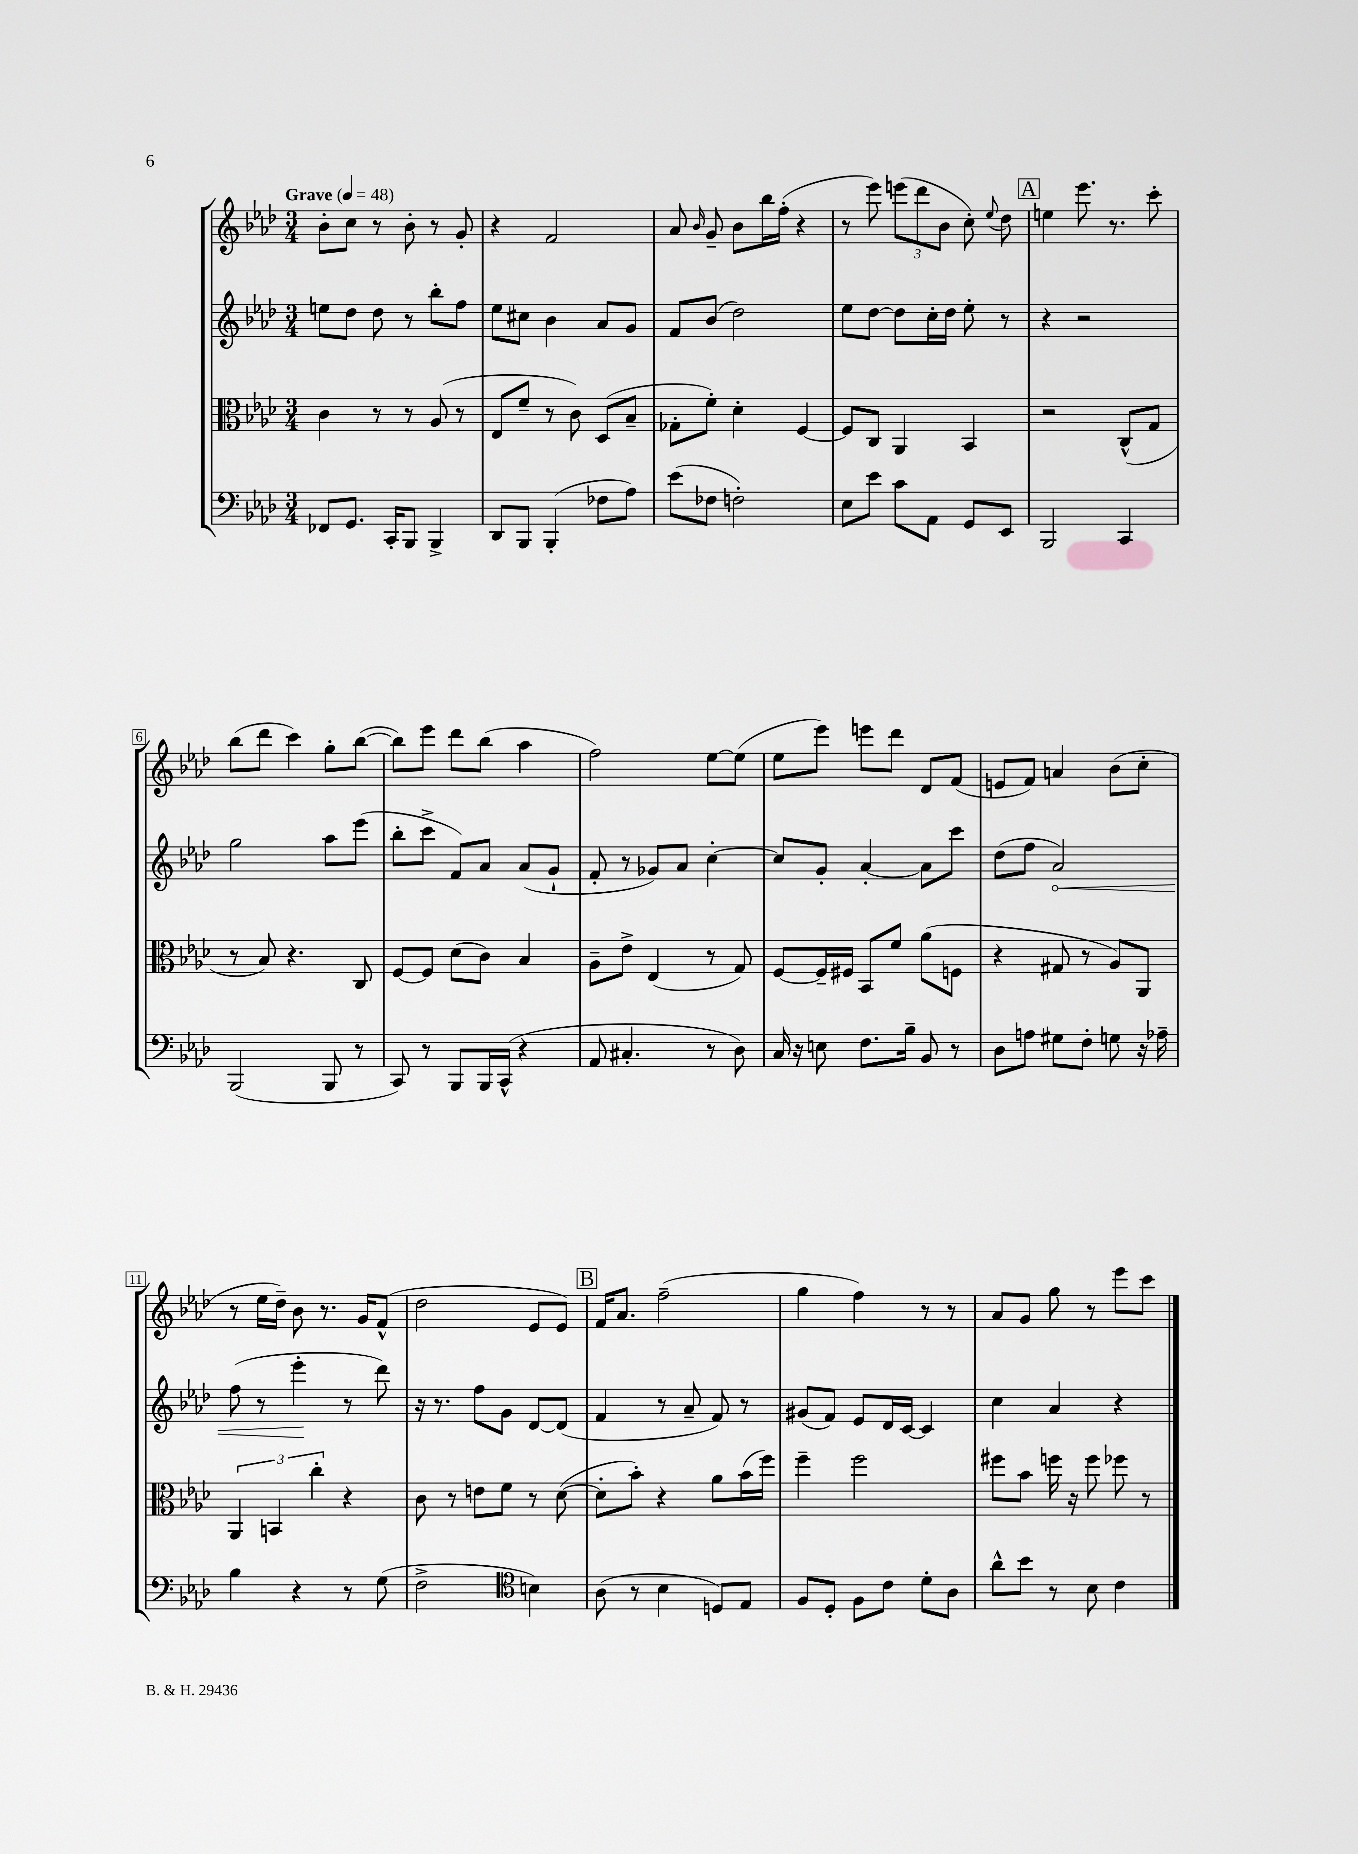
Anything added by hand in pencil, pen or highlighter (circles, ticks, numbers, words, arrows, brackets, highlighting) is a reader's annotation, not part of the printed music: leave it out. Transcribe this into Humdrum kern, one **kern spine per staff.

**kern	**kern	**kern	**dynam	**kern
*part4	*part3	*part2	*part2	*part1
*staff4	*staff3	*staff2	*staff2	*staff1
*clefF4	*clefC3	*clefG2	*	*clefG2
*k[b-e-a-d-]	*k[b-e-a-d-]	*k[b-e-a-d-]	*	*k[b-e-a-d-]
*M3/4	*M3/4	*M3/4	*	*M3/4
*MM48	*MM48	*MM48	*	*MM48
=1	=1	=1	=1	=1
!	!	!	!	!LO:TX:a:B:t=Grave
8FF-X/L	4c\	8een\L	.	8b-'\L
8.GG/J	.	8dd-\J	.	8cc\J
.	8r	8dd-\	.	8r
16CC'/KL	.	.	.	.
8BBB-/J	8r	8r	.	8b-'\
4BBB-^/	(8A-/	8bb-'\L	.	8r
.	8r	8ff\J	.	8g'/
=2	=2	=2	=2	=2
8DD-/L	8E-/L	8ee-\L	.	4r
8BBB-/J	8f~/J	8cc#X\J	.	.
(4BBB-'/	8r	4b-\	.	2f/
.	8c\)	.	.	.
8F-X\L	(8D-/L	8a-/L	.	.
8A-\J)	8B-~/J	8g/J	.	.
=3	=3	=3	=3	=3
(8e-\L	8G-X'\L	8f/L	.	8a-/
.	.	.	.	16qqb-/
8F-X\J	8f'\J)	(8b-/J	.	8g~/
2Fn'\)	4d-'\	2dd-\)	.	8b-\L
.	.	.	.	16bb-\L
.	.	.	.	(16ff'\JJ
.	[4F/	.	.	4r
=4	=4	=4	=4	=4
8E-\L	8F/L]	8ee-\L	.	8r
8e-\J	8C/J	[8dd-\J	.	8eee-\)
8c\L	4AA-/	8dd-\L]	.	(12eeen\L
.	.	.	.	12ddd-\
8AA-\J	.	16cc'\L	.	.
.	.	.	.	12b-\J
.	.	16dd-\JJ	.	.
8GG/L	4BB-/	8ee-'\	.	8cc'\)
.	.	.	.	8qqee-/
8EE-/J	.	8r	.	8dd-\
!!LO:REH:place=s1:t=A
=5	=5	=5	=5	=5
2BBB-/	2r	4r	.	4een\
.	.	2r	.	8.eee-\
.	.	.	.	8.r
4CC/	(8C^^/L	.	.	.
.	8G/J	.	.	8ccc'\
!!LO:LB:g=z
=6	=6	=6	=6	=6
(2BBB-/	8r	2gg\	.	(8bb-\L
.	8B-/)	.	.	8ddd-\J
.	4.r	.	.	4ccc\)
8BBB-/	.	8aa-\L	.	8gg'\L
8r	8C/	(8eee-\J	.	([8bb-\J
=7	=7	=7	=7	=7
8CC/)	[8F/L	8bb-'\L	.	8bb-\L])
8r	8F/J]	8ccc^\J	.	8eee-\J
8BBB-/L	(8d-\L	8f/L)	.	8ddd-\L
16BBB-/L	8c\J)	8a-/J	.	(8bb-\J
(16CC^^/JJ	.	.	.	.
4r	4B-/	(8a-/L	.	4aa-\
.	.	8g`/J	.	.
=8	=8	=8	=8	=8
8AA-/	8A-~\L	8f'/	.	2ff\)
4.C#X'/	8e-^\J	8r	.	.
.	(4E-/	8g-X/L)	.	.
.	.	8a-/J	.	.
8r	8r	[4cc'\	.	[8ee-\L
8D-\)	8G/)	.	.	(8ee-\J]
=9	=9	=9	=9	=9
16C/	[8F/L	8cc/L]	.	8ee-\L
16r	.	.	.	.
8En\	16F~/L]	8g'/J	.	8eee-\J)
.	16F#X/JJ	.	.	.
8.F\L	8BB-/L	[4a-'/	.	8eeen\L
.	8f/J	.	.	8ddd-\J
16B-~\Jk	.	.	.	.
8BB-/	(8a-\L	8a-\L]	.	8d-/L
8r	8Fn\J	8ccc\J	.	(8f/J
=10	=10	=10	=10	=10
8D-\L	4r	(8dd-\L	.	8en/L
8An\J	.	8ff\J	.	8f/J)
!	!	!	!LO:HP:b	!
8G#X\L	8G#X/	2a-/)	<	4an/
8F'\J	8r	.	.	.
8Gn\	8A-/L)	.	.	(8b-\L
16r	8AA-/J	.	.	8cc'\J
16A-X~\	.	.	.	.
!!LO:LB:g=z
=11	=11	=11	=11	=11
4B-\	6AA-/	(8ff\	.	8r
.	.	8r	.	16ee-\LL
.	6BBn/	.	.	.
.	.	.	.	16dd-~\JJ)
4r	.	4eee-'\	.	8b-\
.	6cc'\	.	.	.
.	.	.	.	8.r
8r	4r	8r	[	.
.	.	.	.	16g/KL
(8G\	.	8ddd-\)	.	(8f^^/J
=12	=12	=12	=12	=12
2F^\	8c\	16r	.	2dd-\
.	.	8.r	.	.
.	8r	.	.	.
.	8en\L	8ff\L	.	.
.	8f\J	8g\J	.	.
*clefC4	*	*	*	*
4Bn\)	8r	[8d-/L	.	8e-/L
.	([8d-\	(8d-/J]	.	8e-/J)
!!LO:REH:place=s1:t=B
=13	=13	=13	=13	=13
(8A-\	8d-'\L]	4f/	.	16f/KL
.	.	.	.	8.a-/J
8r	8b-'\J)	.	.	.
4B-\	4r	8r	.	(2ff~\
.	.	8a-~/	.	.
8Dn/L)	8a-\L	8f/)	.	.
8E-/J	(16b-\L	8r	.	.
.	16ff\JJ)	.	.	.
=14	=14	=14	=14	=14
8F/L	4ff~\	(8g#X/L	.	4gg\
8D-'/J	.	8f/J)	.	.
8F\L	2ff\	8e-/L	.	4ff\)
8c\J	.	16d-/L	.	.
.	.	[16c/JJ	.	.
8d-'\L	.	4c/]	.	8r
8A-\J	.	.	.	8r
=15	=15	=15	=15	=15
8a-^^\L	8ff#X\L	4cc\	.	8a-/L
8b-\J	8b-\J	.	.	8g/J
8r	16ffn\	4a-/	.	8gg\
.	16r	.	.	.
8B-\	8ff\	.	.	8r
4c\	8ff-X\	4r	.	8eee-\L
.	8r	.	.	8ccc\J
==	==	==	==	==
*-	*-	*-	*-	*-
